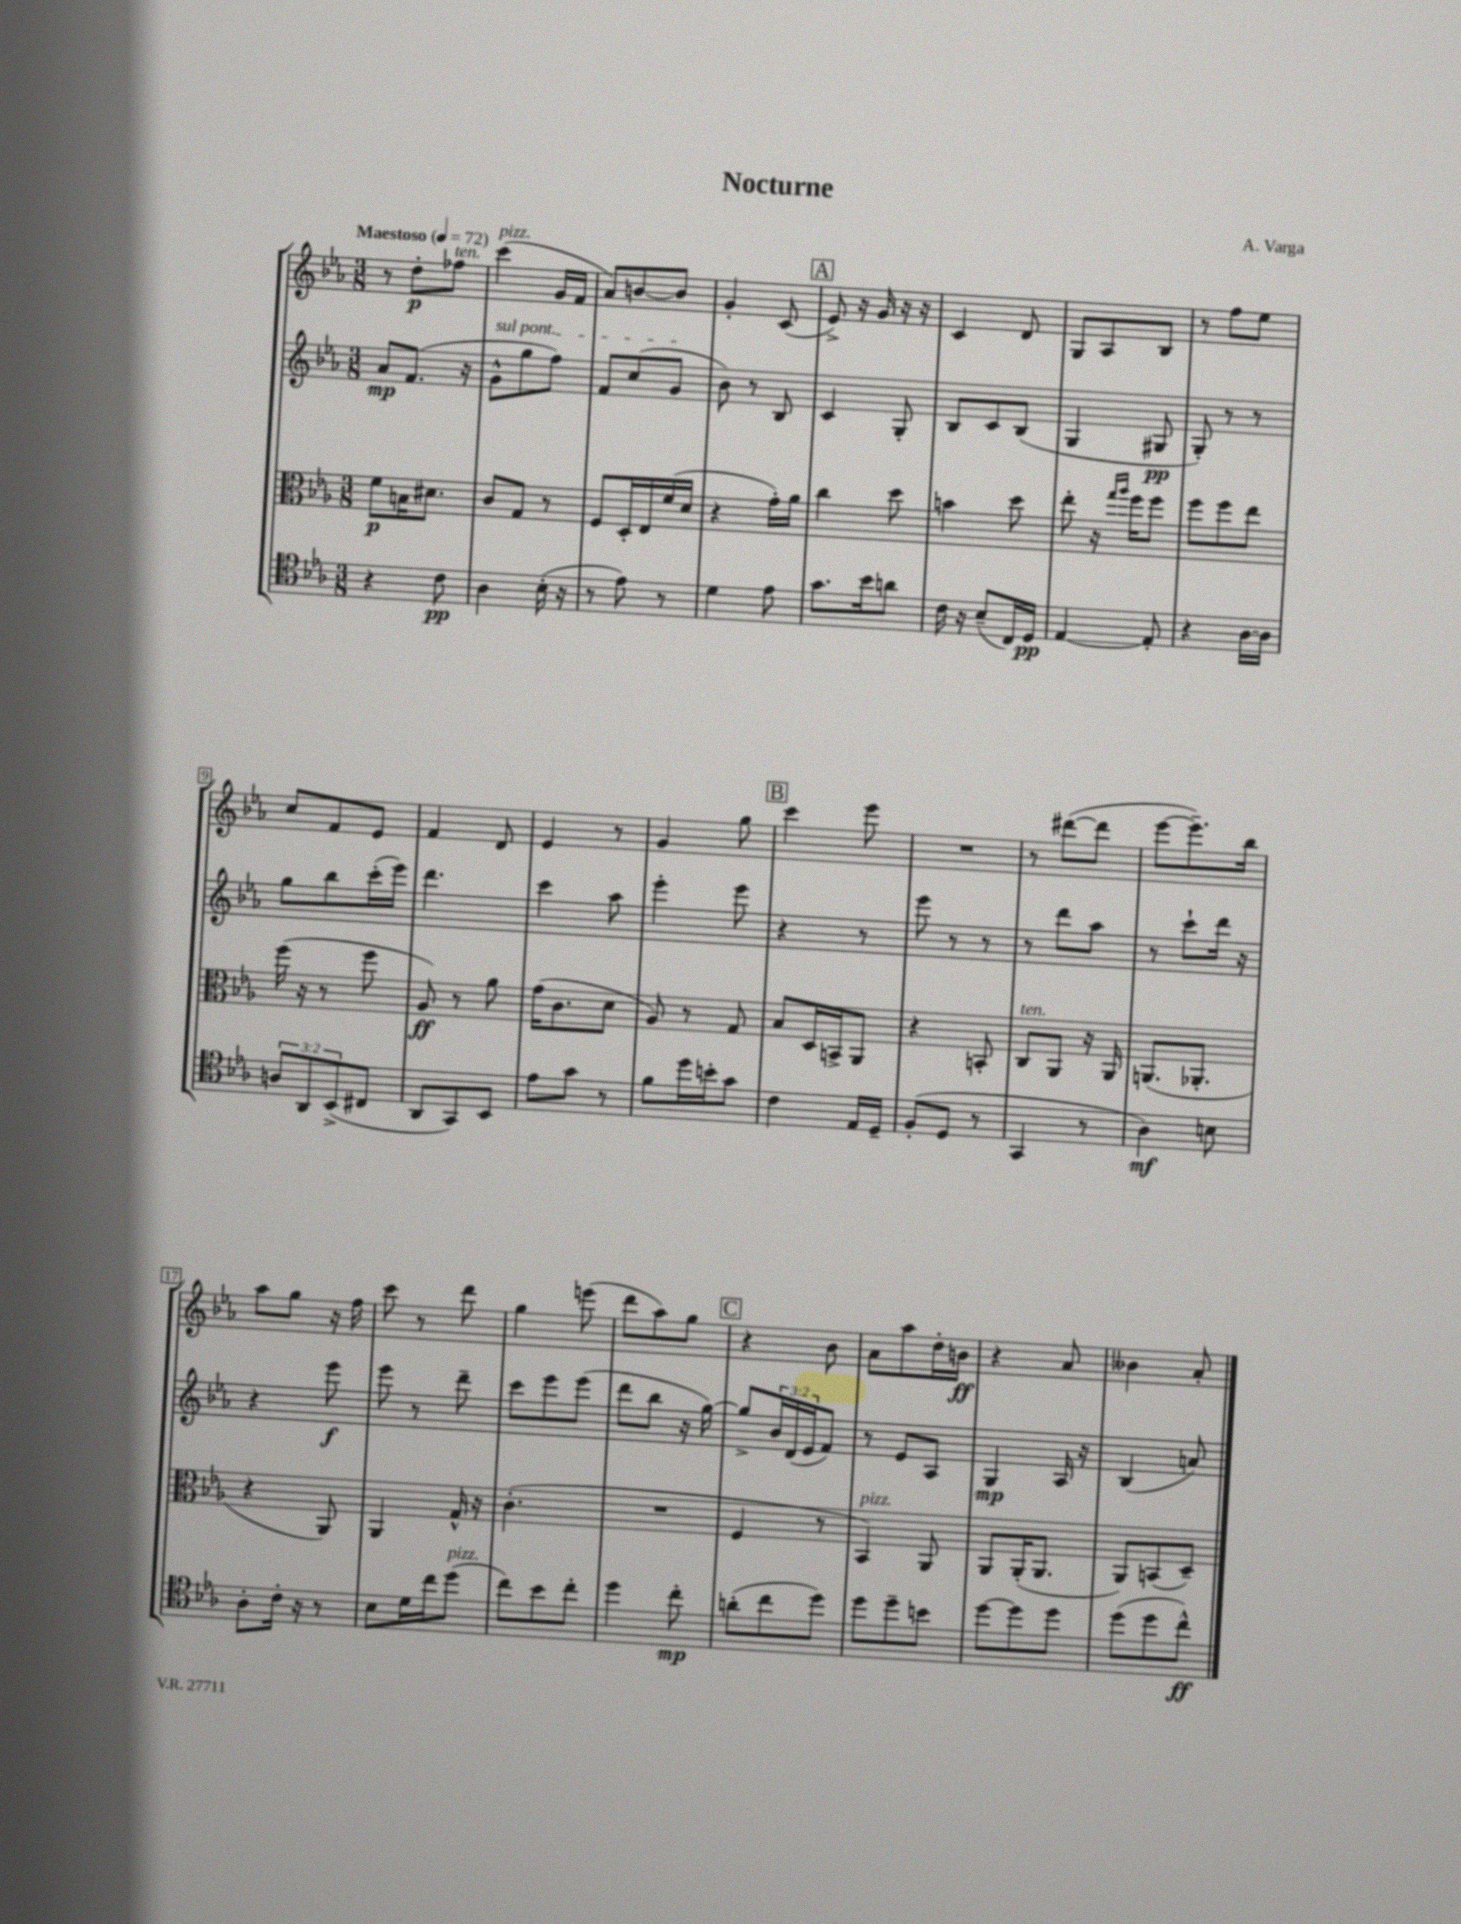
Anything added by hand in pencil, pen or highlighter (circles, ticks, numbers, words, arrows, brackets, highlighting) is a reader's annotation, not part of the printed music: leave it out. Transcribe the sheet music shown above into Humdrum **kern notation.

**kern	**dynam	**kern	**dynam	**kern	**dynam	**kern	**dynam
*part4	*part4	*part3	*part3	*part2	*part2	*part1	*part1
*staff4	*staff4	*staff3	*staff3	*staff2	*staff2	*staff1	*staff1
*clefC4	*	*clefC3	*	*clefG2	*	*clefG2	*
*k[b-e-a-]	*	*k[b-e-a-]	*	*k[b-e-a-]	*	*k[b-e-a-]	*
*M3/8	*	*M3/8	*	*M3/8	*	*M3/8	*
*MM72	*	*MM72	*	*MM72	*	*MM72	*
=1	=1	=1	=1	=1	=1	=1	=1
!	!	!	!	!	!	!LO:TX:a:B:t=Maestoso	!
4r	.	8f\L	p	8a-/L	mp	8r	.
.	.	16Bn\K	.	(8.f/J	.	8dd'\L	p
.	.	8.d#X\J	.	.	.	.	.
!	!	!	!	!	!	!LO:TX:a:i:t=ten.	!
8c\	pp	.	.	.	.	8ff-X\J	.
.	.	.	.	16r	.	.	.
=2	=2	=2	=2	=2	=2	=2	=2
!	!	!	!	!	!	!LO:TX:a:i:t=pizz.	!
!	!	!	!	!LO:TX:a:i:t=sul pont.	!	!	!
4A-\	.	8c/L	.	8g^^\L	.	(4ccc\	.
.	.	8G/J	.	8gg\	.	.	.
(16B-'\	.	8r	.	8ff\J)	.	16g/LL	.
16r	.	.	.	.	.	16f/JJ	.
=3	=3	=3	=3	=3	=3	=3	=3
8r	.	8F/L	.	8f/L	.	8a-/L)	.
8e-\)	.	16D'/L	.	(8cc/	.	[8bn/	.
.	.	16E-/	.	.	.	.	.
8r	.	(16f/	.	8g/J	.	8b/J]	.
.	.	16d/JJ	.	.	.	.	.
=4	=4	=4	=4	=4	=4	=4	=4
4d\	.	4r	.	8b-\)	.	4g'/	.
.	.	.	.	8r	.	.	.
8e-\	.	16g'\LL)	.	8B-/	.	(8c/	.
.	.	16a-\JJ	.	.	.	.	.
!!LO:REH:place=s1:t=A
=5	=5	=5	=5	=5	=5	=5	=5
8.g\L	.	4cc\	.	4c/	.	8e-^/)	.
.	.	.	.	.	.	16r	.
16b-\k	.	.	.	.	.	16g/	.
8an\J	.	8dd\	.	8G'/	.	16r	.
.	.	.	.	.	.	16r	.
=6	=6	=6	=6	=6	=6	=6	=6
16c\	.	4bn\	.	8B-/L	.	4c/	.
16r	.	.	.	.	.	.	.
(8B-~/L	.	.	.	8c/	.	.	.
16C/L)	.	8dd\	.	(8B-/J	.	8d/	.
16D/JJ	pp	.	.	.	.	.	.
=7	=7	=7	=7	=7	=7	=7	=7
[4E-/	.	8ee-'\	.	4G/	.	8G/L	.
.	.	16r	.	.	.	8A-/	.
.	.	16qqgg/LL	.	.	.	.	.
.	.	16qqaa-/JJ	.	.	.	.	.
.	.	16ff\KL	.	.	.	.	.
8E-'/]	.	8ff\J	.	8G#X/	pp	8B-/J	.
=8	=8	=8	=8	=8	=8	=8	=8
4r	.	8ff\L	.	8G'/)	.	8r	.
.	.	8ff\	.	8r	.	8ff\L	.
[16A-\LL	.	8ee-\J	.	8r	.	8ee-\J	.
16A-\JJ]	.	.	.	.	.	.	.
!!LO:LB:g=z
=9	=9	=9	=9	=9	=9	=9	=9
12An/L	.	(16ff\	.	8gg\L	.	8cc/L	.
.	.	16r	.	.	.	.	.
12AA-/	.	.	.	.	.	.	.
.	.	8r	.	8bb-\	.	8f/	.
(12BB-^/	.	.	.	.	.	.	.
8C#X/J	.	8ff\	.	(16ccc'\L	.	8e-/J	.
.	.	.	.	16eee-\JJ)	.	.	.
=10	=10	=10	=10	=10	=10	=10	=10
8AA-/L	.	8A-/)	ff	4.ddd\	.	4f/	.
8GG/)	.	8r	.	.	.	.	.
8BB-/J	.	8a-\	.	.	.	8d/	.
=11	=11	=11	=11	=11	=11	=11	=11
8e-\L	.	(16g\KL	.	4ccc\	.	4e-/	.
.	.	8.c\	.	.	.	.	.
8g\J	.	.	.	.	.	.	.
8r	.	8d\J	.	8aa-\	.	8r	.
=12	=12	=12	=12	=12	=12	=12	=12
8f\L	.	8A-/)	.	4eee-'\	.	4g/	.
16dd\L	.	8r	.	.	.	.	.
16bn'\J	.	.	.	.	.	.	.
8g\J	.	8G/	.	8eee-\	.	8gg\	.
!!LO:REH:place=s1:t=B
=13	=13	=13	=13	=13	=13	=13	=13
4c\	.	8B-/L	.	4r	.	4ccc\	.
.	.	16D/L	.	.	.	.	.
.	.	16BBn^/J	.	.	.	.	.
16E-/LL	.	8AA-/J	.	8r	.	8eee-\	.
16D~/JJ	.	.	.	.	.	.	.
=14	=14	=14	=14	=14	=14	=14	=14
(8F'/L	.	4r	.	8eee-\	.	4.r	.
8D/J	.	.	.	8r	.	.	.
8r	.	8BBn'/	.	8r	.	.	.
=15	=15	=15	=15	=15	=15	=15	=15
!	!	!LO:TX:a:i:t=ten.	!	!	!	!	!
4GG/	.	8C/L	.	8r	.	8r	.
.	.	8AA-/J	.	8ddd\L	.	([8ddd#X\L	.
8r	.	16r	.	8aa-\J	.	8ddd#\J]	.
.	.	16AA-/	.	.	.	.	.
=16	=16	=16	=16	=16	=16	=16	=16
4A-\)	mf	(8.AAn/L	.	8r	.	[8eee-\L	.
.	.	.	.	8ccc`\L	.	8.eee-~\])	.
.	.	8.AA-X'/J	.	.	.	.	.
8Bn\	.	.	.	16ddd\Jk	.	.	.
.	.	.	.	16r	.	16bb-\Jk	.
!!LO:LB:g=z
=17	=17	=17	=17	=17	=17	=17	=17
8A-'\L	.	4r	.	4r	.	8aa-\L	.
16c'\Jk	.	.	.	.	.	8gg\J	.
16r	.	.	.	.	.	.	.
8r	.	8AA-/)	.	8eee-\	f	16r	.
.	.	.	.	.	.	16ff\	.
=18	=18	=18	=18	=18	=18	=18	=18
8B-\L	.	4AA-/	.	8eee-\	.	8ccc\	.
16d\L	.	.	.	8r	.	8r	.
16cc\J	.	.	.	.	.	.	.
!LO:TX:a:i:t=pizz.	!	!	!	!	!	!	!
(8dd\J	.	16G^^/	.	8ddd~\	.	8ddd\	.
.	.	16r	.	.	.	.	.
=19	=19	=19	=19	=19	=19	=19	=19
8cc\L)	.	(4.c'\	.	8ccc\L	.	4gg\	.
8b-\	.	.	.	8eee-\	.	.	.
8cc'\J	.	.	.	(8eee-\J	.	(8eeen\	.
=20	=20	=20	=20	=20	=20	=20	=20
4dd\	.	4.r	.	8ddd\L	.	8ddd\L	.
.	.	.	.	8bb-\J	.	8aa-\)	.
8cc'\	mp	.	.	16r	.	8gg\J	.
.	.	.	.	[16gg\)	.	.	.
!!LO:REH:place=s1:t=C
=21	=21	=21	=21	=21	=21	=21	=21
(8an'\L	.	4F/	.	8gg^/L]	.	4r	.
8cc\	.	.	.	24b-/L	.	.	.
.	.	.	.	(24d/	.	.	.
.	.	.	.	24e-/J	.	.	.
8dd\J)	.	8r	.	8f/J)	.	8b-\	.
=22	=22	=22	=22	=22	=22	=22	=22
!	!	!LO:TX:a:i:t=pizz.	!	!	!	!	!
8dd\L	.	4BB-/)	.	8r	.	8a-\L	.
8dd~\	.	.	.	8e-/L	.	8aa-\	.
8bn\J	.	8AA-/	.	8A-/J	.	16dd'\L	.
.	.	.	.	.	.	16bn\JJ	ff
=23	=23	=23	=23	=23	=23	=23	=23
[8dd\L	.	8AA-/L	.	4G/	mp	4r	.
8dd\]	.	(16AA-'/K	.	.	.	.	.
.	.	8.AA-/J	.	.	.	.	.
8dd\J	.	.	.	16A-/	.	8a-/	.
.	.	.	.	16r	.	.	.
=24	=24	=24	=24	=24	=24	=24	=24
(8dd\L	.	8AA-/L)	.	(4B-/	.	4b--X\	.
8dd\	.	(8BBn/	.	.	.	.	.
8cc^^\J)	ff	8D~/J)	.	8an/)	.	8a-'/	.
==	==	==	==	==	==	==	==
*-	*-	*-	*-	*-	*-	*-	*-
